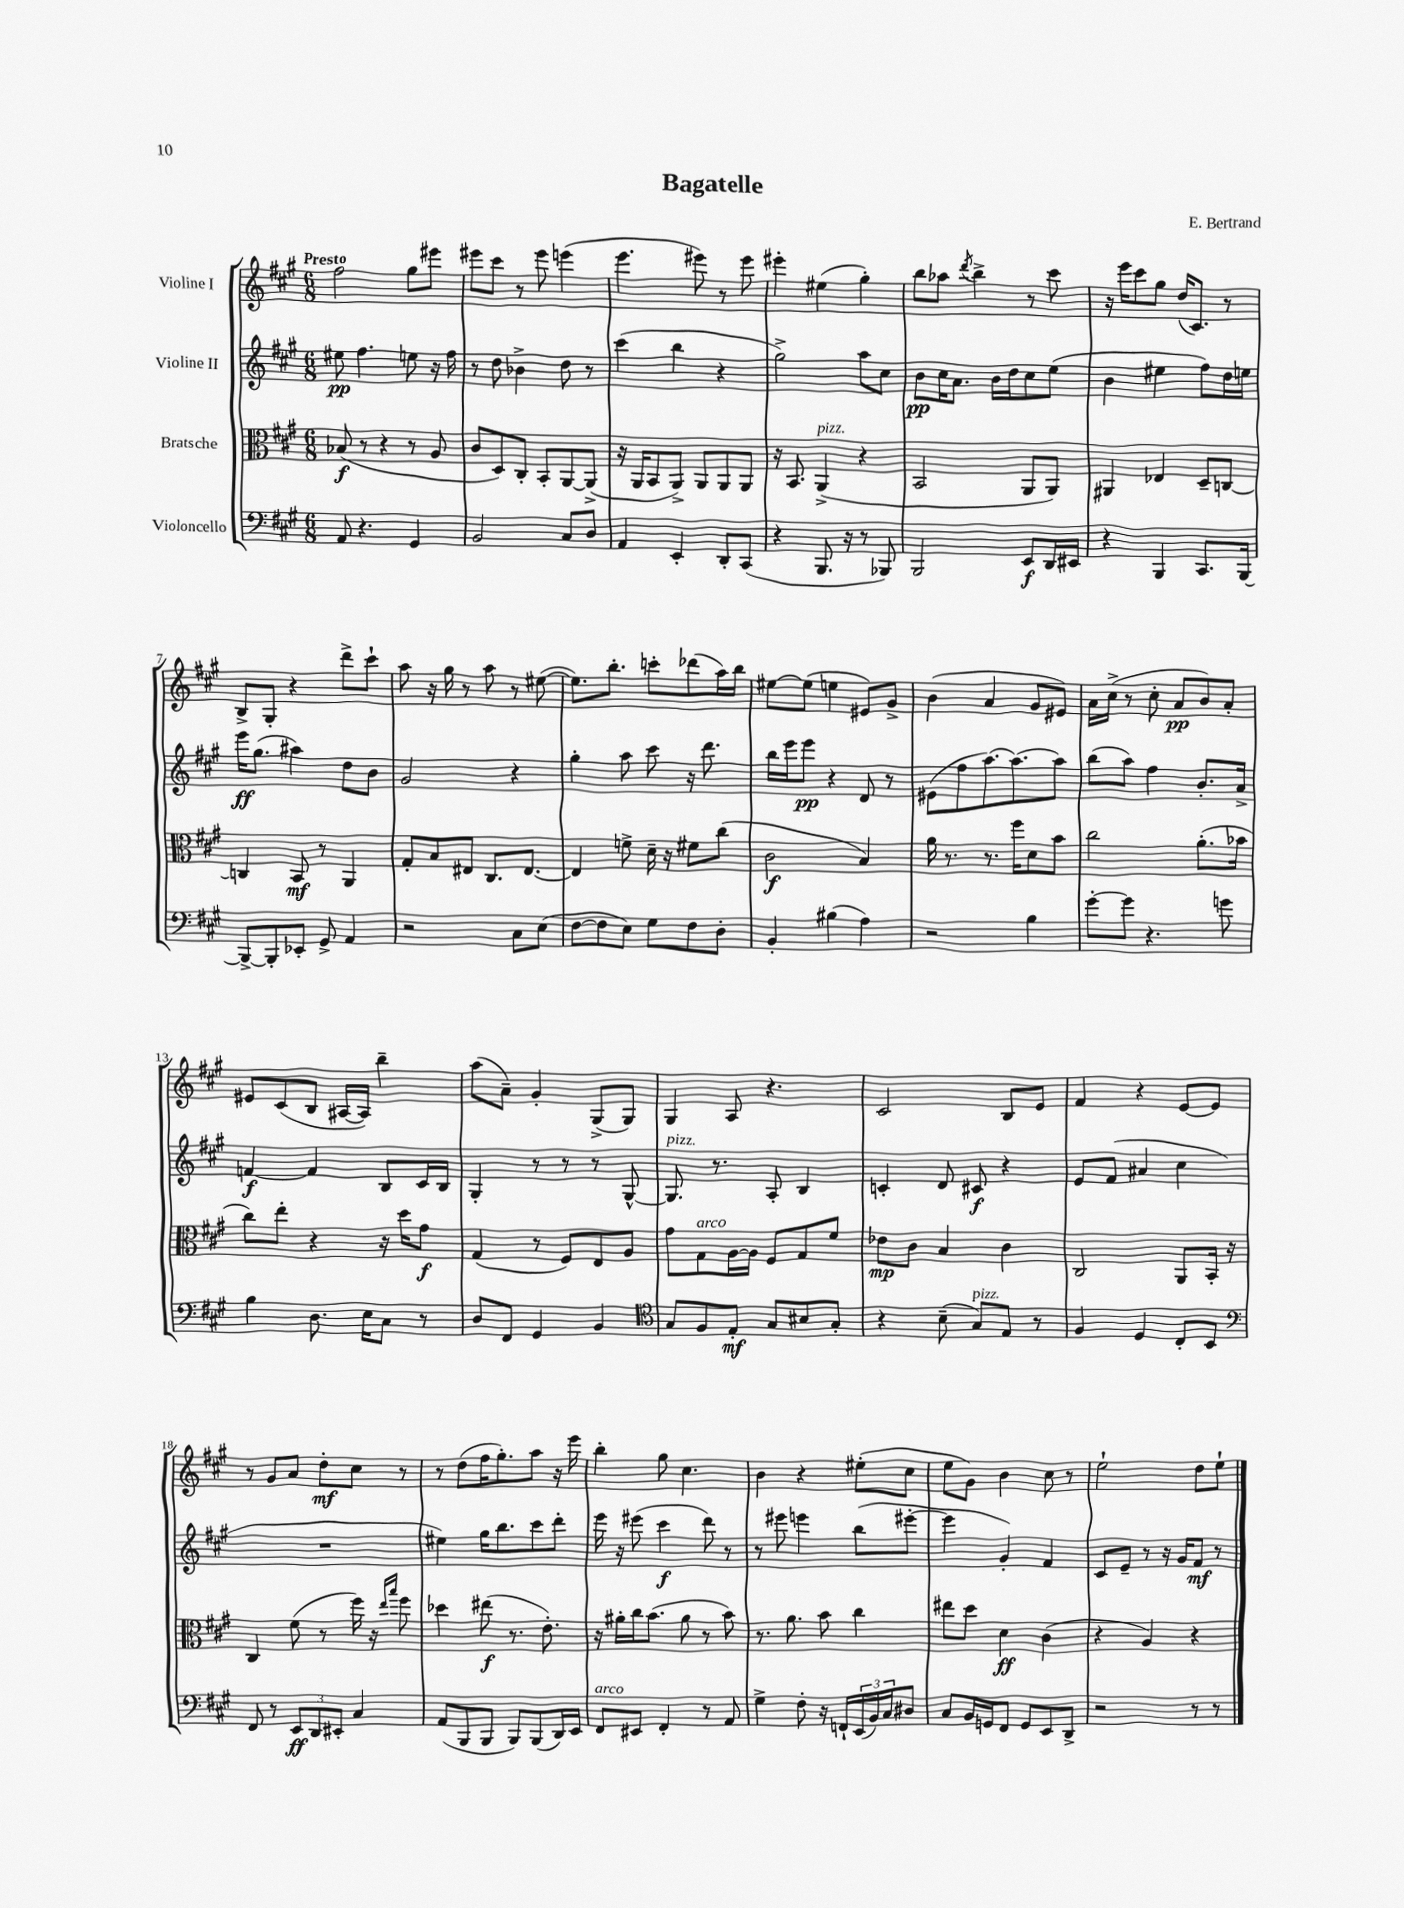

**kern	**kern	**kern	**kern
*staff4	*staff3	*staff2	*staff1
*clefF4	*clefC3	*clefG2	*clefG2
*k[f#c#g#]	*k[f#c#g#]	*k[f#c#g#]	*k[f#c#g#]
*M6/8	*M6/8	*M6/8	*M6/8
8AA/	(8B-/	8ee#\	2ff#\
4.r	8r	4.ff#\	.
.	4r	.	.
4GG#/	8r	8ee\	8gg#\L
.	8A/	16r	8eee#\J
.	.	16ff#\	.
=	=	=	=
2BB/	8c#/L	8r	8eee#\L
.	8D/)	8dd\	8ccc#\J
.	8C#'/J	4b-^\	8r
.	8BB'/L	.	8eee#\
8C#/L	[8AA/	8dd\	(4eee\
8D/J	(8AA^/]J	8r	.
=	=	=	=
4AA/	16r	(4ccc#\	4.eee\
.	16AA/LK	.	.
.	8BB/	.	.
4EE'/	8AA^/J)	4bb\	.
.	8AA/L	.	8eee#\)
8DD'/L	8AA/	4r	8r
(8CC#/J	8AA/J	.	8eee#\
=	=	=	=
4r	16r	2gg#^\)	4eee#'\
.	8.BB/	.	.
8.BBB/	(4AA^/	.	(4ee#\
16r	.	.	.
8r	4r	8aa\L	4gg#'\)
8BBB-/)	.	8cc#\J	.
=	=	=	=
2BBB/	2BB/	8b\L	8bb\L
.	.	16cc#\K	8aa-\J
.	.	8.a\J	.
.	.	.	8qddd/
.	.	.	4bb^\
.	.	16b\LL	.
.	.	16dd\J	.
8EE/L	8AA/L	8cc#\	8r
16DD/L	8AA/J)	(8ee\J	8ccc#\
16EE#/JJ	.	.	.
=	=	=	=
4r	4AA#/	4b\	16r
.	.	.	16eee\LK
.	.	.	8ccc#\
4BBB/	4E-/	4ee#\	8gg#\J
.	.	.	(16dd/LK
.	.	.	8.c#/J)
8.CC#/L	8D~/L	8ff#\L)	.
.	[8C/J	16dd\L	8r
[16BBB/Jk	.	16ee\JJ	.
=	=	=	=
8BBB^/_L	4C/]	16eee\LK	8B^/L
.	.	(8.gg#\J	.
8BBB'/]	.	.	8G#'/J
8EE-'/J	8BB/	4aa#\)	4r
8GG#^/	8r	.	.
4AA/	4AA/	8dd\L	8ddd^\L
.	.	8b\J	8ccc#`\J
=	=	=	=
2r	8G#'/L	2g#/	8aa\
.	8B/	.	16r
.	.	.	16gg#\
.	8E#/J	.	8r
.	8.C#/L	.	8aa\
8C#\L	.	4r	8r
.	[8.E#/J	.	.
(8E\J	.	.	([8ee#\
=	=	=	=
[8F#\L	4E#/]	4gg#'\	8.ee#\]L)
8F#\]	.	.	.
.	.	.	8.bb'\J
8E\J)	8f^\	8aa\	.
8G#\L	16d~\	8ccc#\	8ccc'\L
.	16r	.	.
8F#\	8f#\L	16r	(8ddd-\
.	.	8.ddd\	.
8D'\J	(8cc#\J	.	16aa\L)
.	.	.	16bb\JJ
=	=	=	=
4BB'/	2c#\	16bb\LL	[8ee#\L
.	.	16eee\J	.
.	.	8eee\J	(8ee#\]J
(4B#\	.	4r	4ee\
4A\)	4B/)	8d/	8e#/L)
.	.	8r	8g#^/J
=	=	=	=
2r	16a\	(8e#\L	(4b\
.	8.r	.	.
.	.	8ff#\	.
.	8.r	[8.aa\)	4a/
.	16ff#\LK	8.aa\_	.
4B\	8d\	.	8g#/L
.	8b\J	8aa\]J	8e#/J)
=	=	=	=
[8g#'\L	2cc#\	(8bb\L	16a\LL
.	.	.	(16cc#^\JJ
8g#\]J	.	8aa\J)	8r
4.r	.	4ff#\	8cc#'\
.	.	.	8a/L
.	(8.a'\L	8.b'/L	8b/)
8g\	.	.	8a'/J
.	16b-\Jk	16a^/Jk	.
=	=	=	=
4B\	8cc#\L)	[4f/	8e#/L
.	8ee'\J	.	(8c#/
8.D\	4r	4f/]	8B/J
.	.	.	[16A#/LL
16E\LK	.	.	16A#/]JJ)
8C#\J	16r	8B/L	4bb~\
.	16dd\LK	.	.
8r	8g#\J	16c#/L	.
.	.	16B/JJ	.
=	=	=	=
8D/L	(4G#/	4G#'/	(8aa\L
8FF#/J	.	.	8a~\J)
4GG#/	8r	8r	4g#'/
.	8F#/L)	8r	.
4BB/	8E/	8r	(8G#^/L
.	8A/J	[8G#^^/	8G#/J)
=	=	=	=
*clefC4	*	*	*
8G#/L	8g#\L	8.G#/]	4G#/
8F#/	8G#\	.	.
.	.	8.r	.
8E'/J	[16A\L	.	8A/
.	16A\]JJ	.	.
8G#/L	8F#/L	8A'/	4.r
8B#/	8G#/	4B/	.
8G#'/J	8f#/J	.	.
=	=	=	=
4r	8e-\L	4c'/	2c#/
.	8c#\J	.	.
(8B~\	4B/	8d/	.
8G#/L)	.	8c#/	.
8E/J	4c#\	4r	8B/L
8r	.	.	8e/J
=	=	=	=
4F#/	2C#/	8e/L	4f#/
.	.	(8f#/J	.
4D/	.	4a#/	4r
8C#'/L	8AA/L	4cc#\	[8e/L
8BB/J	16BB'/Jk	.	8e/]J
.	16r	.	.
=	=	=	=
*clefF4	*	*	*
8FF#/	4C#/	2.r	8r
8r	.	.	8g#/L
12EE/L	(8f#\	.	8a/J
12DD/	.	.	.
.	8r	.	8dd'\L
12EE#'/J	.	.	.
4C#/	16ff#\)	.	8cc#\J
.	16r	.	.
.	16qqee/LL	.	.
.	16qqbb/JJ	.	.
.	8ff#\	.	8r
=	=	=	=
(8AA/L	4dd-\	4ee#\)	8r
8BBB/	.	.	(8dd\L
8BBB/J	(8ee#\	16gg#\LK	16ff#\K
.	.	8.bb\	8.gg#'\)
8BBB/L)	8.r	.	.
(8BBB/	.	8ccc#\	8aa\J
.	8.e'\)	.	.
16DD/L)	.	8ddd'\J	16r
16EE/JJ	.	.	16eee\
=	=	=	=
8FF#/L	16r	16eee\	4bb'\
.	16a#'\LL	16r	.
8EE#/J	16cc#\J	(8eee#\	.
.	(8.b\J	.	.
4FF#'/	.	4ccc#\	8gg#\
.	8a#\	.	4.cc#\
8r	8r	8ddd\)	.
8AA/	8b\)	8r	.
=	=	=	=
4G#^\	8.r	8r	4b\
.	.	8eee#\	.
.	8.a\	.	.
8F#'\	.	4eee\	4r
16r	8b\	.	.
16FF`/LL	.	.	.
(24EE/	4cc#\	(8bb\L	(8ee#'\L
24BB/)	.	.	.
24C#/J	.	.	.
8D#/J	.	[8eee#'\J	8cc#\J
=	=	=	=
8C#/L	8ee#\L	4eee#\]	8ee\L
16BB/L	8dd\J	.	8g#\J)
16GG/J	.	.	.
8FF#/J	4d\	4g#'/)	4b\
8GG/L	.	.	.
8EE/	(4c#\	4f#/	8cc#\
8DD^/J	.	.	8r
=	=	=	=
2r	4r	8c#/L	2ee`\
.	.	8e~/J	.
.	4A/)	8r	.
.	.	16r	.
.	.	16g#/LK	.
8r	4r	8f#/J	8dd\L
8r	.	8r	8ee`\J
==	==	==	==
*-	*-	*-	*-
